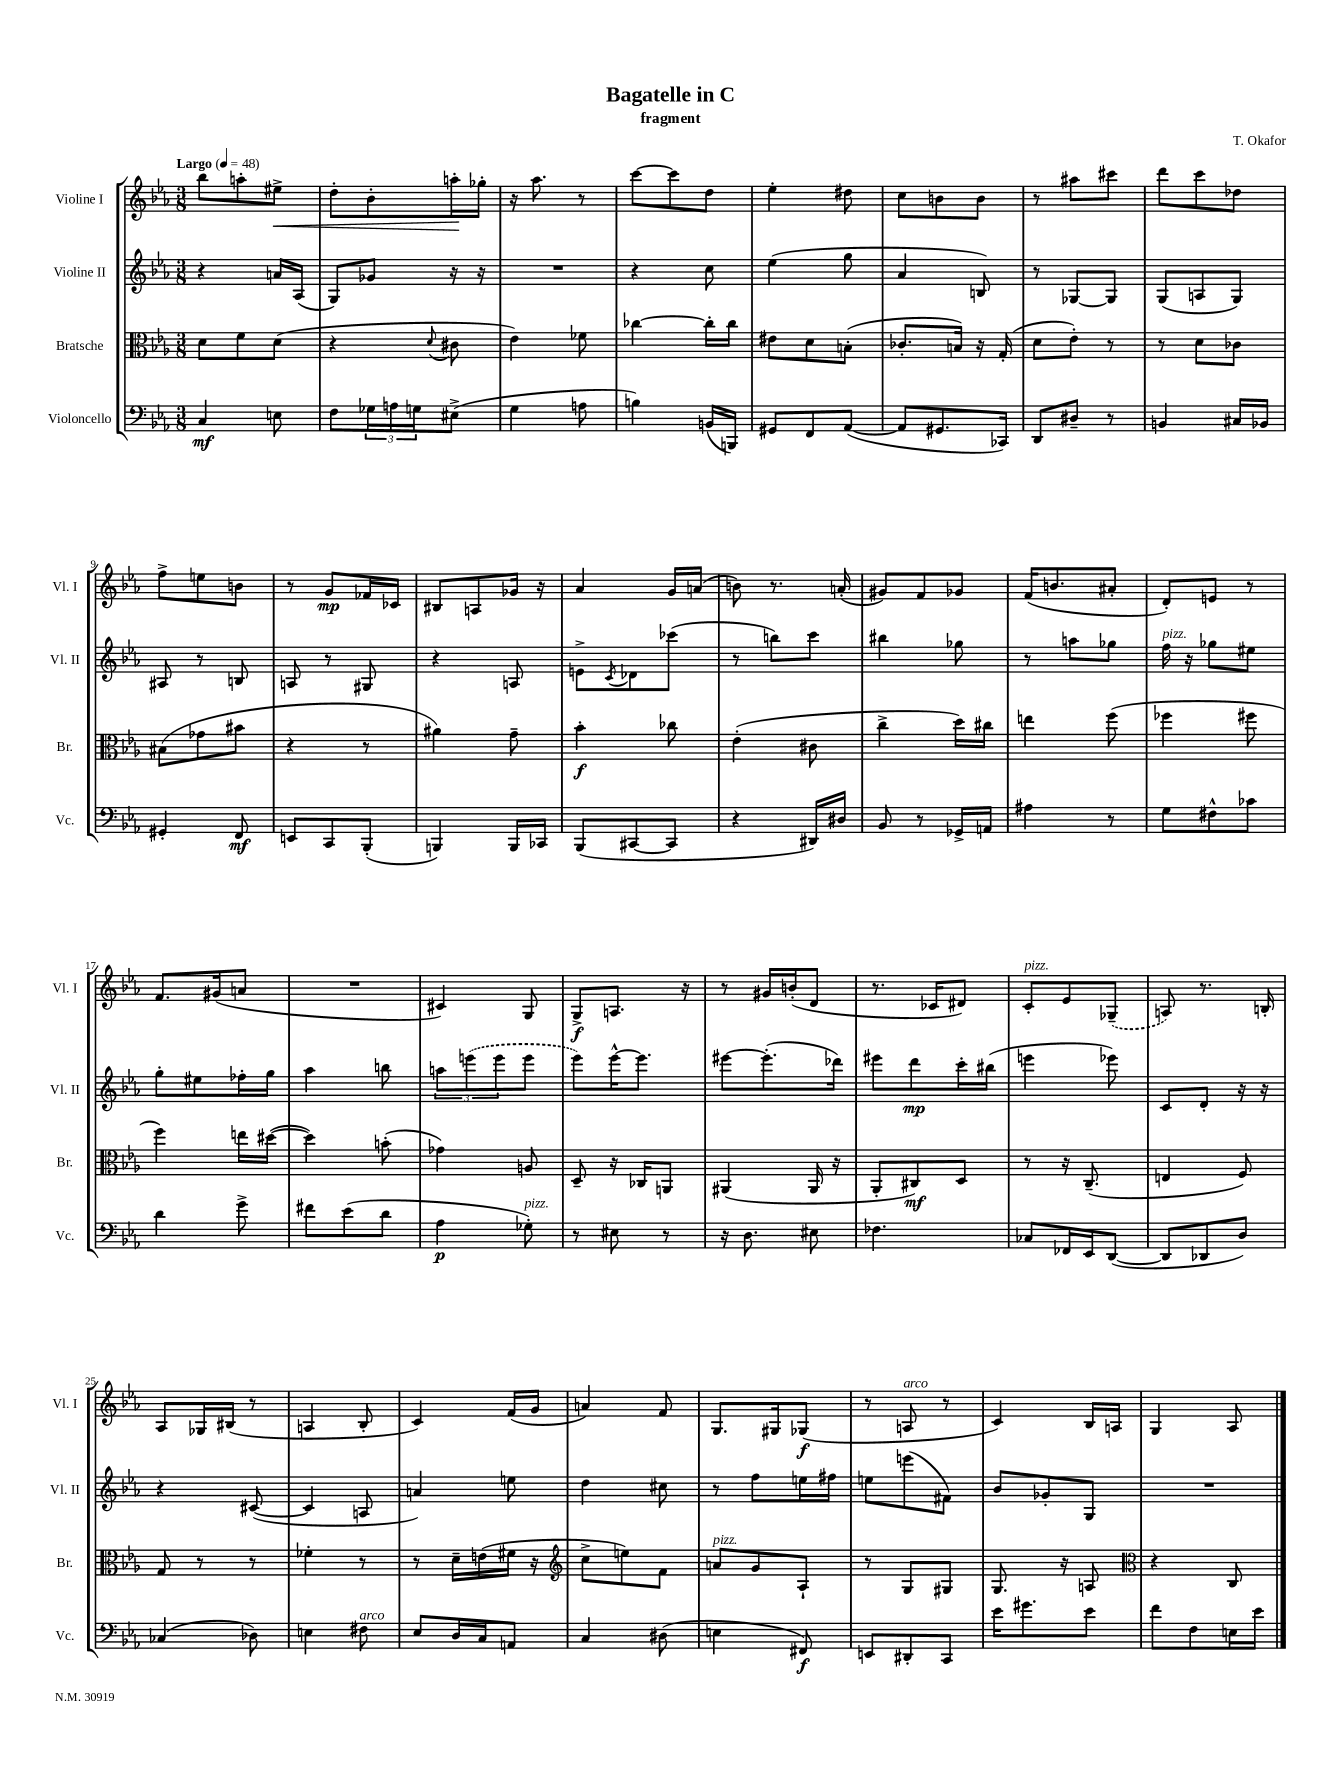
\header { title = "Bagatelle in C" composer = "T. Okafor" subtitle = "fragment" }
<<
\new StaffGroup <<
\new Staff = "s0" \with { instrumentName = "Violine I" shortInstrumentName = "Vl. I" } {
    \clef treble \key ees \major \numericTimeSignature \time 3/8 \tempo "Largo" 4 = 48
    bes''8 a''8-. eis''8->\< |
    d''8-. bes'8-. a''16-.\! ges''16-. |
    r16 aes''8. r8 |
    c'''8~ c'''8 d''8 |
    ees''4-. dis''8 |
    c''8 b'8 b'8 |
    r8 ais''8 cis'''8 |
    d'''8 c'''8 des''8 |
    f''8-> e''8 b'8 |
    r8 g'8\mp fes'16 ces'16 |
    bis8 a8 ges'16 r16 |
    aes'4 g'16 a'16( |
    b'8) r8. a'16-.( |
    gis'8) f'8 ges'8 |
    f'16( b'8. ais'8-. |
    d'8-.) e'8 r8 |
    f'8. gis'16( a'8 |
    R4. |
    cis'4) g8 |
    g8->\f a8. r16 |
    r8 gis'16 b'16-.( d'8 |
    r8. ces'16 dis'8) |
    c'8-.^\markup { \italic "pizz." } ees'8 \once \slurDashed ges8--( |
    a8) r8. b16-. |
    aes8 ges16 bis16( r8 |
    a4 bes8-. |
    c'4) f'16( g'16 |
    a'4) f'8 |
    g8. gis16 ges8\f( |
    r8 a8^\markup { \italic "arco" } r8 |
    c'4) bes16 a16 |
    g4 aes8 \bar "|." |
}
\new Staff = "s1" \with { instrumentName = "Violine II" shortInstrumentName = "Vl. II" } {
    \clef treble \key ees \major \numericTimeSignature \time 3/8
    r4 a'16 aes16( |
    g8) ges'8 r16 r16 |
    R4. |
    r4 c''8 |
    ees''4( g''8 |
    aes'4 b8) |
    r8 ges8~ ges8 |
    g8( a8 g8) |
    ais8 r8 b8 |
    a8 r8 gis8 |
    r4 a8 |
    e'8-> \acciaccatura { c'8 } des'8 ces'''8( |
    r8 b''8) c'''8 |
    bis''4 ges''8 |
    r8 a''8 ges''8 |
    f''16^\markup { \italic "pizz." } r16 ges''8 eis''8 |
    g''8-. eis''8 fes''16-. g''16 |
    aes''4 b''8 |
    \tuplet 3/2 { a''8 \once \slurDashed e'''8( e'''8 } e'''8 |
    ees'''8) ees'''16~-^ ees'''8. |
    eis'''8~ eis'''8.-.( des'''16) |
    eis'''8 d'''8\mp c'''16-. bis''16( |
    e'''4 ees'''8) |
    c'8 d'8-. r16 r16 |
    r4 cis'8~( |
    cis'4 a8 |
    a'4) e''8 |
    d''4 cis''8 |
    r8 f''8 e''16 fis''16 |
    e''8 e'''8( fis'8) |
    bes'8 ges'8-. g8 |
    R4. \bar "|." |
}
\new Staff = "s2" \with { instrumentName = "Bratsche" shortInstrumentName = "Br." } {
    \clef alto \key ees \major \numericTimeSignature \time 3/8
    d'8 f'8 d'8( |
    r4 \appoggiatura { d'8 } cis'8 |
    ees'4) fes'8 |
    ces''4~ ces''16-. ces''16 |
    eis'8 d'8 b8-.( |
    ces'8.-. b16) r16 g16-.( |
    d'8 ees'8-.) r8 |
    r8 d'8 ces'8 |
    bis8( ges'8 bis'8 |
    r4 r8 |
    ais'4) g'8-- |
    bes'4-.\f ces''8 |
    ees'4-.( cis'8 |
    c''4-> d''16) cis''16 |
    e''4 f''8( |
    fes''4 fis''8 |
    f''4) e''16 dis''16~( |
    dis''4) b'8-.( |
    ges'4) a8 |
    d8-- r16 ces16 a,8 |
    ais,4( ais,16 r16 |
    aes,8-. cis8\mf) d8 |
    r8 r16 c8.--( |
    e4 f8) |
    g8 r8 r8 |
    fes'4-. r8 |
    r8 d'16-- e'16( fis'16 r16 |
    \clef treble c''8-> e''8) f'8 |
    a'8^\markup { \italic "pizz." } g'8 aes8-! |
    r8 g8 gis8 |
    g8. r16 a8 |
    \clef alto r4 c8 \bar "|." |
}
\new Staff = "s3" \with { instrumentName = "Violoncello" shortInstrumentName = "Vc." } {
    \clef bass \key ees \major \numericTimeSignature \time 3/8
    c4\mf e8 |
    f8 \tuplet 3/2 { ges16 a16 g16 } eis8->( |
    g4 a8 |
    b4) b,16( b,,16) |
    gis,8 f,8 aes,8~( |
    aes,8 gis,8. ces,16) |
    d,8 dis8-- r8 |
    b,4 cis16 bes,16 |
    gis,4-. f,8\mf |
    e,8 c,8 bes,,8-.( |
    b,,4) b,,16 ces,16 |
    bes,,8( cis,8~ cis,8 |
    r4 dis,16) dis16 |
    bes,8 r8 ges,16-> a,16 |
    ais4 r8 |
    g8 fis8-^ ces'8 |
    d'4 g'8-> |
    fis'8 ees'8( d'8 |
    aes4\p ges8-.^\markup { \italic "pizz." }) |
    r8 eis8 r8 |
    r16 d8. eis8 |
    fes4. |
    ces8 fes,16 ees,16 d,8~( |
    d,8 des,8 d8) |
    ces4( des8) |
    e4 fis8^\markup { \italic "arco" } |
    ees8 d16 c16 a,8 |
    c4 dis8( |
    e4 fis,8\f) |
    e,8 dis,8-. c,8 |
    ees'16 gis'8. ees'8 |
    f'8 f8 e16 ees'16 \bar "|." |
}
>>
>>
